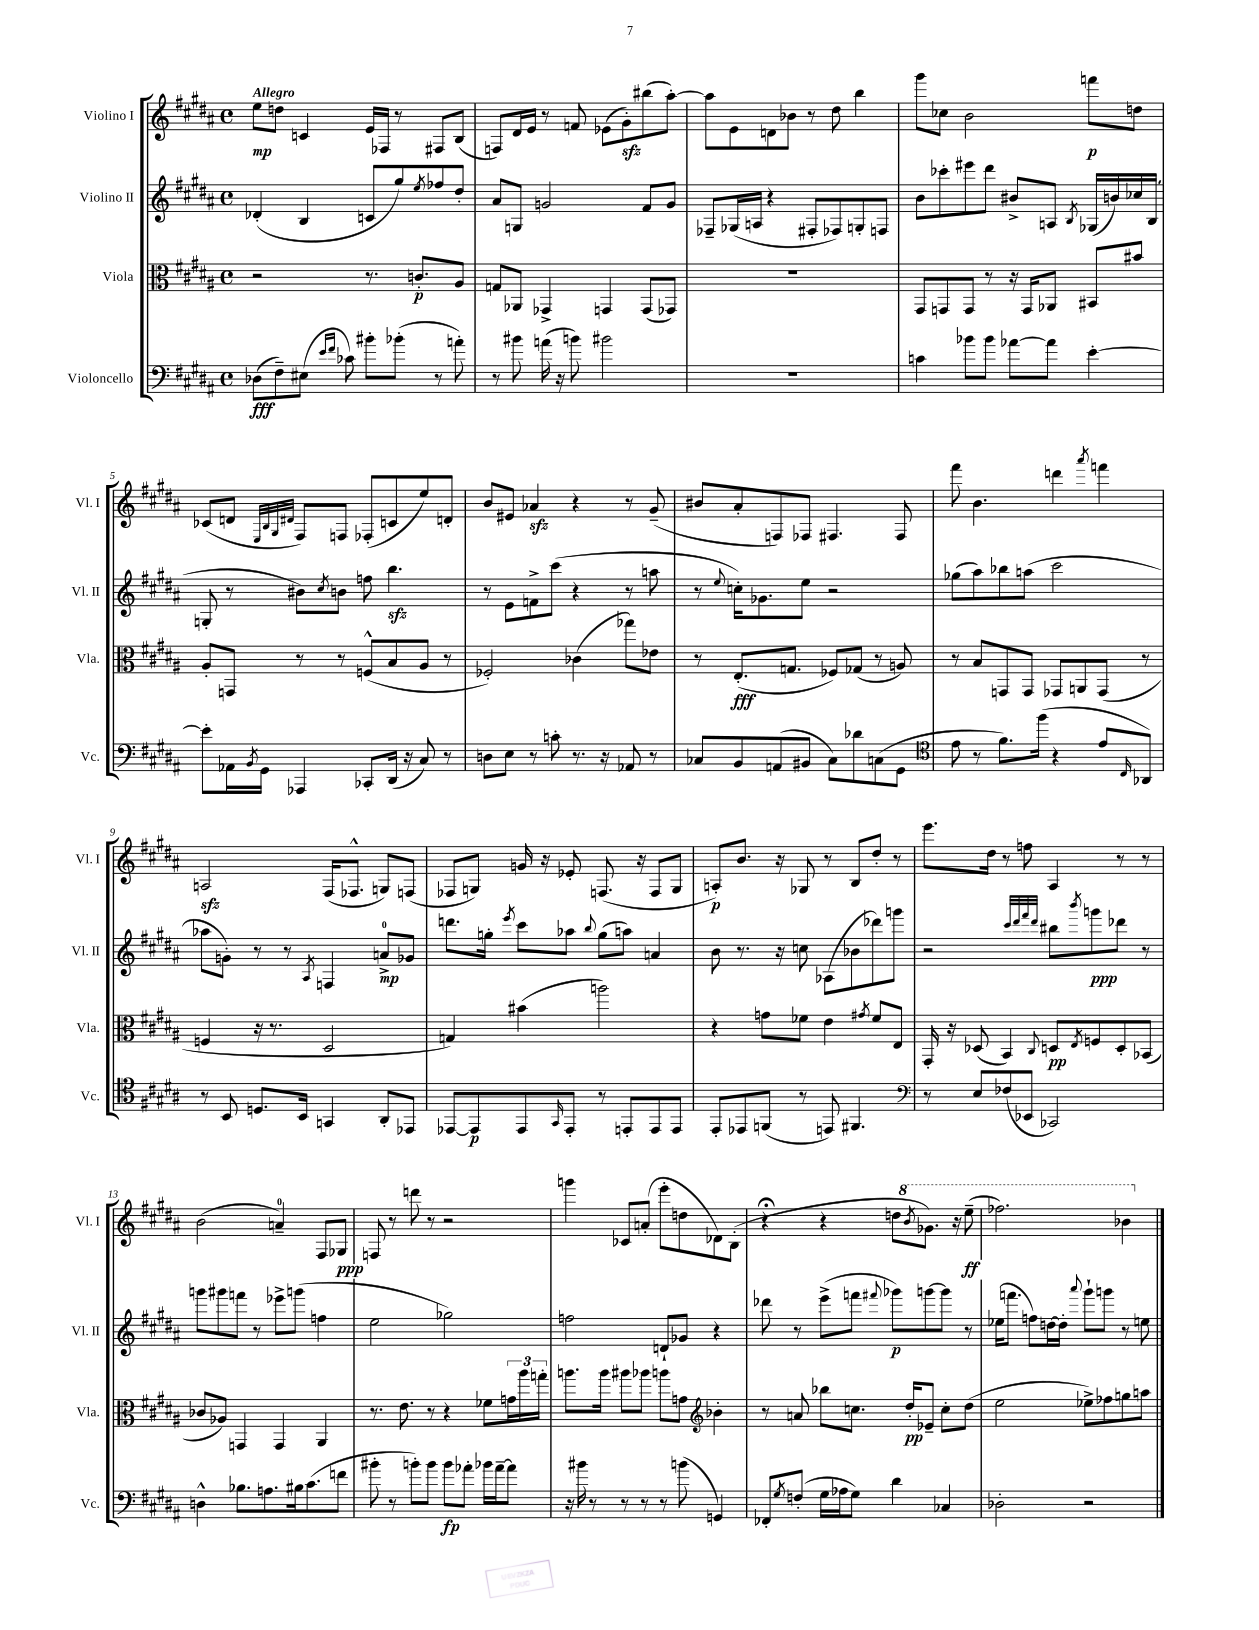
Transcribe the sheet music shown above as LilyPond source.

<<
\new StaffGroup <<
\new Staff = "s0" \with { instrumentName = "Violino I" shortInstrumentName = "Vl. I" } {
    \clef treble \key b \major \defaultTimeSignature \time 4/4 \tempo "Allegro"
    e''8\mp d''8 c'4 e'16 fes16 r8 fis8 b8( |
    f8) dis'16 e'16 r8 f'8 ees'8( gis'8-.\sfz) bis''8( ais''8~-.) |
    ais''8 e'8 d'8 bes'8 r8 dis''8 b''4 |
    gis'''8 ces''8 b'2 f'''8\p d''8 |
    ces'8( d'8 \grace { e32 b32 gis32 dis'32 } fis8) f8 fes8-.( c'8 e''8) d'8-. |
    b'8 eis'8 aes'4\sfz r4 r8 gis'8--( |
    bis'8 ais'8-. f8) fes8 fis4. fis8 |
    fis'''8 b'4. d'''4 \acciaccatura { ais'''8 } f'''4 |
    a2\sfz fis16( fes8.-^ g8) f8( |
    fes8 g8) g'16 r16 ees'8-. f8.( r16 f8 g8 |
    a8-.\p) b'8. r16 ges8 r8 b8 dis''8-. r8 |
    e'''8. dis''16 r8 f''8 ais4 r8 r8 |
    b'2( a'4-0--) fis8 ges8\ppp |
    f8 r8 d'''8 r8 r2 |
    g'''4 ces'8 a'8-.( e'''8-. d''8 des'8) b8-.( |
    r4\fermata r4 d''8 \ottava #1 \acciaccatura { b''8 } ges''8.) r16 e'''8--\ff( |
    fes'''2.) bes''4 \ottava #0 \bar "|." |
}
\new Staff = "s1" \with { instrumentName = "Violino II" shortInstrumentName = "Vl. II" } {
    \clef treble \key b \major \defaultTimeSignature \time 4/4
    des'4-.( b4 c'8 gis''8) \acciaccatura { e''8 } fes''8 dis''8-. |
    ais'8 g8 g'2 fis'8 g'8 |
    fes8-- ges16( a16 r4 fis8-. fes8) g8-. f8 |
    b'8 ces'''8-. eis'''8 dis'''8 bis'8-> a8 \acciaccatura { b8 } ges16( b'16) ces''16 b16( |
    g8-. r8 bis'8) \acciaccatura { cis''8 } b'8 f''8 b''4.\sfz |
    r8 e'8 f'8-> cis'''8( r4 r8 a''8 |
    r8 \appoggiatura { e''8 } c''16-.) ges'8. e''8 r2 |
    ges''8( ais''8) bes''8 a''8( cis'''2 |
    aes''8 g'8-.) r8 r8 \acciaccatura { ais8 } f4 a'8-0->\mp ges'8 |
    d'''8. g''16-. \acciaccatura { e'''8 } cis'''8 aes''8 \appoggiatura { b''8 } g''8( a''8) a'4 |
    b'8 r8. r16 c''8 aes8( bes'8 des'''8) g'''8 |
    r2 \grace { cis'''32 dis'''32 fis'''32 dis'''32 } bis''8 \acciaccatura { b'''8 } g'''8\ppp des'''8 r8 |
    g'''8 gis'''8 f'''8 r8 ees'''8-> g'''8( f''4 |
    e''2 ges''2) |
    f''2 d'8-! ges'8 r4 |
    des'''8 r8 e'''8->( f'''8 \appoggiatura { fis'''8 } ges'''8\p) g'''8~ g'''8 r8 |
    ees''16( f'''8. f''8) d''16~ d''16-. \appoggiatura { ais'''8 } gis'''8-! g'''8 r8 e''8 \bar "|." |
}
\new Staff = "s2" \with { instrumentName = "Viola" shortInstrumentName = "Vla." } {
    \clef alto \key b \major \defaultTimeSignature \time 4/4
    r2 r8. c'8.-.\p ais8 |
    g8 aes,8 ges,4-> g,4 g,8( ges,8) |
    R1 |
    gis,8 g,8 g,8 r8 r16 g,16 aes,8 bis,8 bis'8 |
    ais8-. g,8 r8 r8 f8-^( b8 ais8 r8 |
    fes2-.) ces'4( ges''8) ees'8 |
    r8 e8.-.\fff( g8. fes8) ges8( r8 a8) |
    r8 b8 g,8 g,8 ges,8 a,8 ges,8( r8 |
    f4 r16 r8. dis2 |
    g4) bis'4( a''2) |
    r4 g'8 fes'8 e'4 \acciaccatura { gis'8 } fes'8 e8 |
    gis,16-. r16 des8( b,4) \appoggiatura { cis8 } d8\pp \acciaccatura { e8 } f8 d8-. bes,8( |
    ces'8 aes8) g,4 g,4 ais,4 |
    r8. e'8. r8 r4 fes'8 \tuplet 3/2 { g'16 ais''16 g''16-. } |
    a''8. a''16 ais''8 aes''8 a''8 g'8 \clef treble bes'4-. |
    r8 a'8 bes''8 c''8. dis''16-.\pp ees'8-- c''8-. dis''8( |
    e''2 ees''8->) fes''8 g''8 a''8 \bar "|." |
}
\new Staff = "s3" \with { instrumentName = "Violoncello" shortInstrumentName = "Vc." } {
    \clef bass \key b \major \defaultTimeSignature \time 4/4
    des8\fff( fis8--) eis8( \grace { e'16 fis'16 } ces'8) bis'8-. bes'8-.( r8 a'8-.) |
    r8 bis'8 a'16( r16 b'8) bis'2 |
    R1 |
    c'4 bes'8 bes'8 aes'8~ aes'8 e'4~-. |
    e'8-. aes,16 \acciaccatura { b,8 } gis,16 aes,,4 ces,8-. dis,16( r16 cis8) r8 |
    d8 e8 r8 c'8-. r8. r16 aes,8 r8 |
    ces8 b,8 a,8( bis,8 ces8) des'8 c8( gis,8 |
    \clef tenor e'8 r8 fis'8.) fis''16( r4 e'8 \grace { cis16 } aes,8) |
    r8 b,8 d8. b,16 g,4 ais,8-. ees,8 |
    ees,8~ ees,8\p ees,8 \grace { gis,16 } ees,8-. r8 e,8-. e,8 e,8 |
    e,8-. ees,8 f,8( r8 e,8) fis,4. |
    \clef bass r8 e8 fes8( ees,8 ces,2) |
    d4-^ bes8. a8. bis16 cis'8.( f'8 |
    bis'8-. r8 b'8-.) b'8 b'8\fp aes'8-. bes'16 aes'16~-- aes'8 |
    r16 bis'16 r8 r8 r8 r8 b'8( g,4) |
    fes,8-. \acciaccatura { gis8 } f8-.( gis16 aes16 gis8) dis'4 ces4 |
    des2-. r2 \bar "|." |
}
>>
>>
